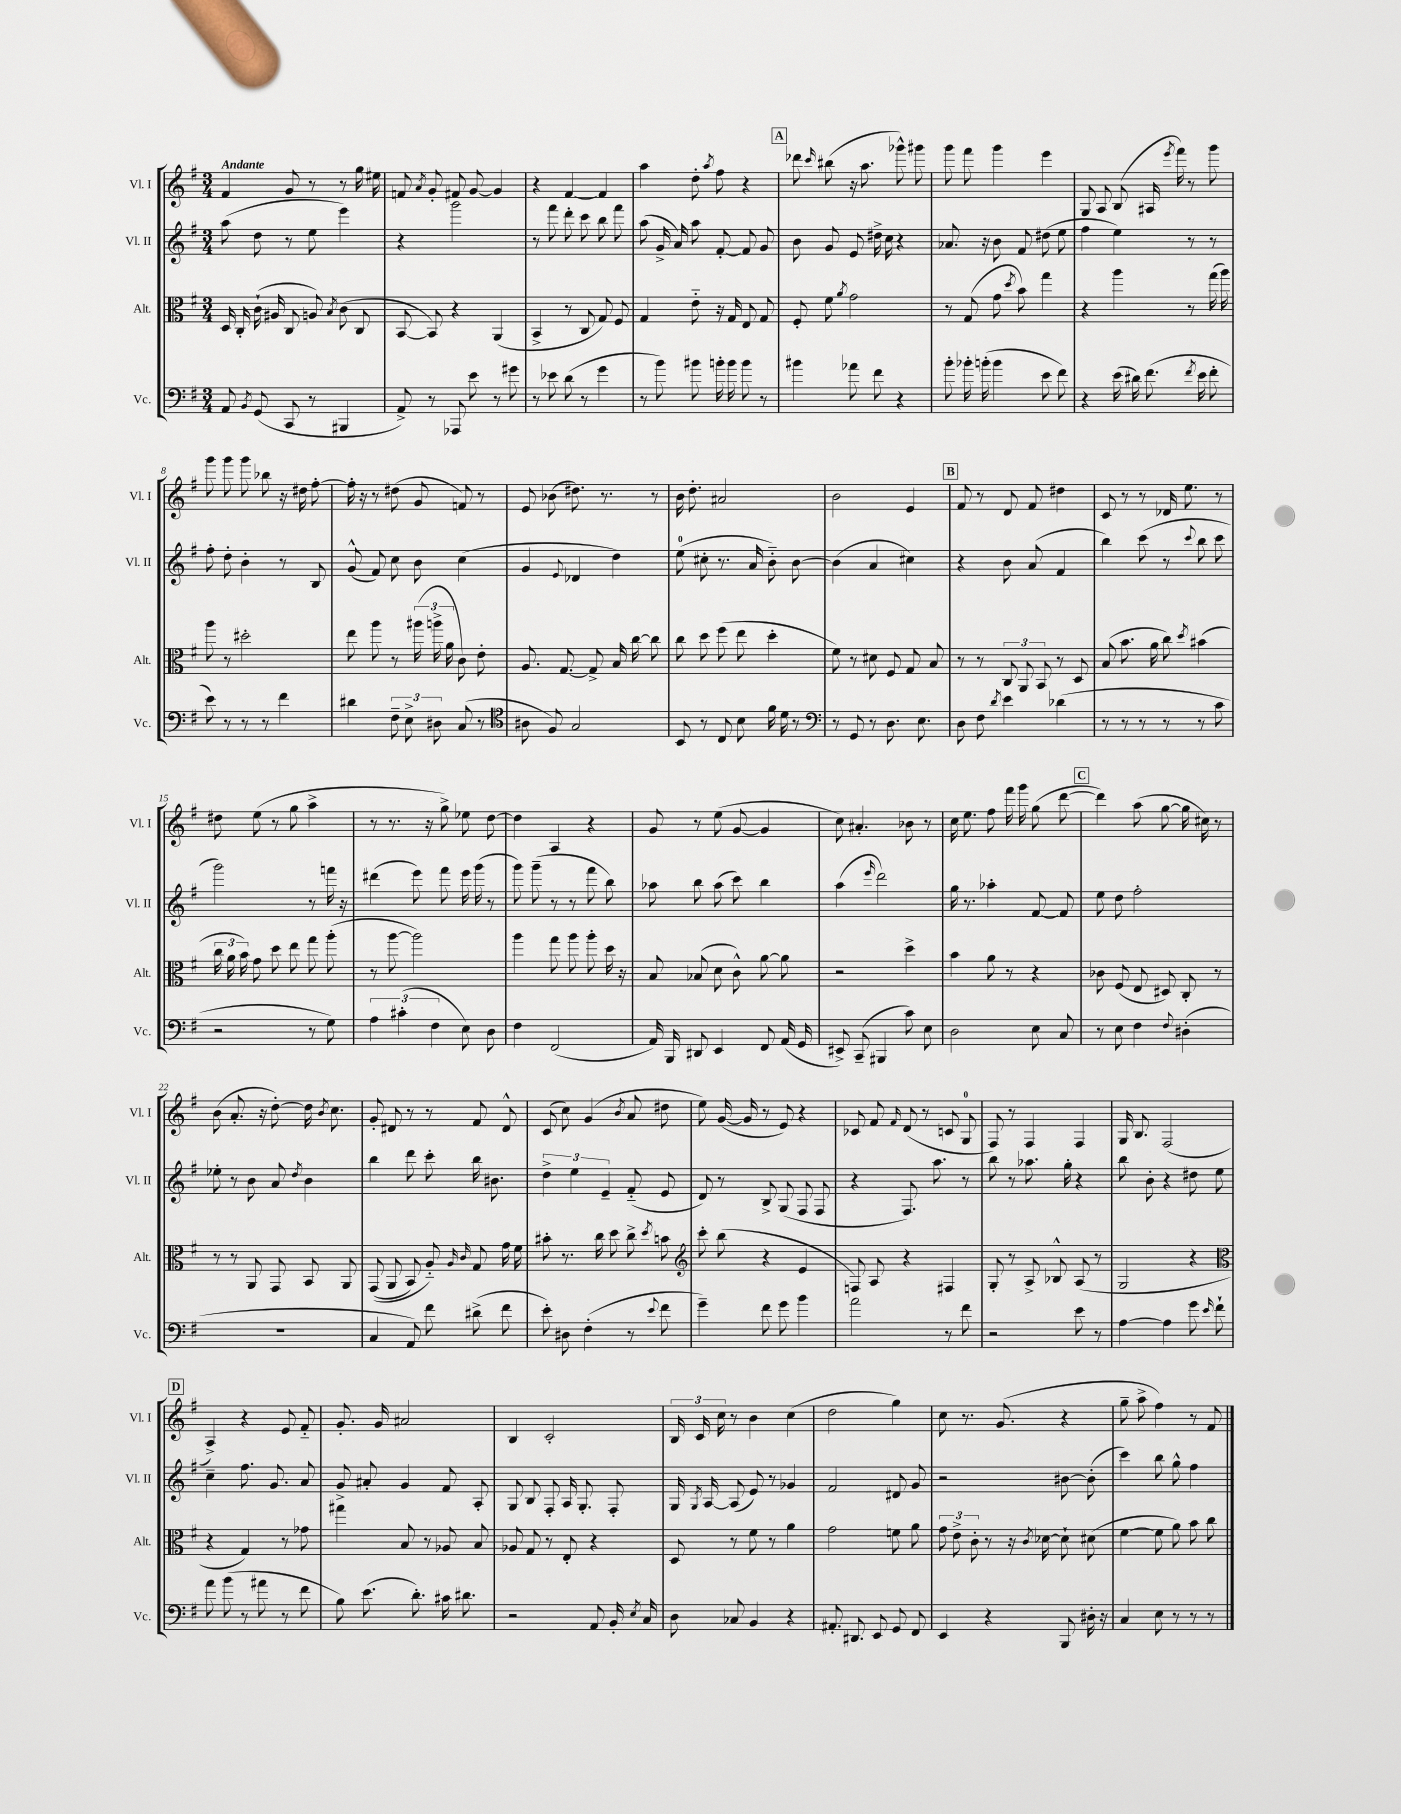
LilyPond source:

<<
\new StaffGroup <<
\new Staff = "s0" \with { instrumentName = "Vl. I" shortInstrumentName = "Vl. I" } {
    \clef treble \key g \major \numericTimeSignature \time 3/4 \tempo "Andante"
    \autoBeamOff fis'4 g'8 r8 r8 g''16 eis''16 |
    f'8 \acciaccatura { a'8 } g'8-. fis'8 g'8~ g'4 |
    r4 fis'4~ fis'4 |
    a''4 d''8-. \acciaccatura { a''8 } fis''8 r4 |
    \mark \markup { \box "A" } des'''8 \grace { c'''16 } bis''8( r16 a''8. ges'''8-^) gis'''8 |
    g'''8 fis'''8 g'''4 e'''4 |
    g8 a8 b8( ais16 \acciaccatura { e'''8 } fis'''16) r8 g'''8 |
    g'''8 g'''8 g'''8 bes''8 r16 dis''16 fis''8~-. |
    fis''16-. r16 r8 dis''8( g'8 f'8) r8 |
    e'8 bes'8( dis''8.) r8. r8 |
    b'16 d''8.-. ais'2 |
    b'2 e'4 |
    \mark \markup { \box "B" } fis'8 r8 d'8 fis'8 dis''4 |
    c'8 r8 r8 des'16 e''8. r8 |
    dis''8 e''8( r8 g''8 a''4-> |
    r8 r8. r16 g''8->) ees''8 d''8~ |
    d''4 a4 r4 |
    g'8 r8 e''8( g'8~ g'4 |
    c''8) ais'4.-. bes'8 r8 |
    c''16 e''8. fis''8 fis'''16 g'''16 g''8( d'''8~ |
    \mark \markup { \box "C" } d'''4) a''8( g''8~ g''16 cis''16) r8 |
    b'8( a'8.-. r16 d''8~-.) d''16 \acciaccatura { b'8 } c''8. |
    g'8-. dis'8 r8 r8 fis'8 dis'8-^ |
    c'8( c''8) g'4( \acciaccatura { b'8 } a'8 dis''8 |
    e''8) g'16~( g'16 r8 e'8) r4 |
    ces'8 fis'8 \grace { fis'16 } d'8( r8 c'8 g8-0 |
    fis8) r8 fis4 fis4 |
    g16 b8. fis2( |
    \mark \markup { \box "D" } a4->) r4 e'8 fis'8-_ |
    g'8.-. g'16 ais'2 |
    b4 c'2-. |
    \tuplet 3/2 { b16 c'16 c''16 } r8 b'4 c''4( |
    d''2 g''4) |
    c''8 r8. g'8.( r4 |
    g''8-- a''8-> fis''4) r8 fis'8 \bar "|." |
}
\new Staff = "s1" \with { instrumentName = "Vl. II" shortInstrumentName = "Vl. II" } {
    \clef treble \key g \major \numericTimeSignature \time 3/4
    \autoBeamOff a''8( d''8 r8 e''8 e'''4) |
    r4 g'''2 |
    r8 fis'''8 d'''8-. c'''8 b''8 fis'''8 |
    a''8( g'16-> a'16) a''8 fis'8~-. fis'8 g'8 |
    \mark \markup { \box "A" } b'8 g'8 e'8 dis''16-> c''16 r4 |
    aes'8. r16 b'8 fis'8 dis''8( e''8 |
    fis''4 e''4) r8 r8 |
    fis''8-. d''8-. b'4-. r8 b8 |
    g'8-^( fis'8) c''8 b'8 c''4( |
    g'4 \appoggiatura { e'8 } des'4 d''4) |
    e''8-0( cis''8-. r8. a'16 b'8-_) b'8~ |
    b'4( a'4 cis''4) |
    \mark \markup { \box "B" } r4 b'8 a'8( fis'4 |
    b''4) c'''8( r8 \appoggiatura { c'''8 } b''8 c'''8 |
    g'''2) r8 f'''16 r16 |
    dis'''4( e'''8) fis'''8 e'''16 g'''16( r8 |
    g'''8) g'''8--( r8 r8 fis'''8 b''8) |
    aes''8 b''8 aes''8( c'''8) b''4 |
    a''4( \grace { e'''16 } d'''2) |
    g''16 r8. aes''4-. fis'8~ fis'8 |
    \mark \markup { \box "C" } e''8 d''8 fis''2-. |
    ees''8-. r8 b'8 a'8 \acciaccatura { d''8 } b'4 |
    b''4 d'''8 c'''8-. b''16 bis'8. |
    \tuplet 3/2 { d''4-> e''4 e'4-- } fis'8-_( e'8 |
    d'8) r8 b8-> g8( fis8 fis8 |
    r4 fis8.) a''8. r8 |
    b''8 r8 aes''8. g''16-. r4 |
    b''8 b'8-. r4 dis''8 e''8 |
    \mark \markup { \box "D" } c''4-- fis''8. g'8. a'8 |
    g'8-> ais'8-. g'4 fis'8 a8-. |
    g8 b8 fis8-. a16 g8.-. fis8-. |
    g16 \acciaccatura { g8 } a16~ a8( e'8) r8 ges'4 |
    fis'2 dis'8 g'8 |
    r2 bis'8~ bis'8-.( |
    c'''4) b''8 g''8-^ fis''4 \bar "|." |
}
\new Staff = "s2" \with { instrumentName = "Alt." shortInstrumentName = "Alt." } {
    \clef alto \key g \major \numericTimeSignature \time 3/4
    \autoBeamOff d16 c16-. c'16-!( ais16 c8 a8) \acciaccatura { b8 } c'8( c8 |
    b,8~ b,8) r4 a,4( |
    b,4-> r8 c8 g8) fis8 |
    g4 e'8-_ r16 g16 e8 g8 |
    \mark \markup { \box "A" } fis8-. fis'8 \acciaccatura { a'8 } g'2 |
    r8 g8( g'8 \acciaccatura { d''8 } b'8) g''4 |
    r4 a''4 r8 g''16( a''16) |
    a''8 r8 dis''2-. |
    e''8 a''8 r8 \tuplet 3/2 { ais''16( a''16-> a'16 } c'8) e'8-. |
    a8. g8.~ g8-> b16 c''16~ c''8 |
    c''8 d''8 fis''8( e''8 d''4-. |
    fis'8) r8 dis'8 fis8 g8 b8 |
    \mark \markup { \box "B" } r8 r8 \tuplet 3/2 { c8 a,8 b,8 } r8 d8 |
    b8( b'8. a'16 c''8) \acciaccatura { d''8 } bis'4( |
    \tuplet 3/2 { c''16 a'16 b'16) } g'8 d''8 e''8 g''8 a''8-.( |
    r8 a''8~ a''2) |
    a''4 g''8 a''8 a''8-. d''16 r16 |
    b8 bes8( d'8 c'8-^) a'8~ a'8 |
    r2 d''4-> |
    b'4 a'8 r8 r4 |
    \mark \markup { \box "C" } ces'8 fis8( e8 dis8) c8-. r8 |
    r8 r8 a,8 g,8 b,8 a,8 |
    g,8(\( a,8 b,8) a8-_\) \grace { a16 c'16 } g8 g'16 fis'16 |
    bis'8-. r8. c''16 d''8 c''8-> \acciaccatura { d''8 } b'8 |
    \clef treble c'''8-. b''8( r4 e'4 |
    f8) a8 r4 fis4 |
    g8-. r8 a8-> bes8-^ a8( r8 |
    g2 r4 |
    \mark \markup { \box "D" } \clef alto r4 g4) r8 ges'8 |
    gis''4 b8 r8 aes8 b8 |
    aes8 g8 r8 e8-. r4 |
    d8 r8 fis'8 r8 a'4 |
    g'2 f'8 a'8 |
    \tuplet 3/2 { g'8 e'8-> c'8-. } r8 r16 \acciaccatura { c'8 } des'16~ des'8-! dis'8( |
    fis'4~ fis'8 a'8) b'8 c''8 \bar "|." |
}
\new Staff = "s3" \with { instrumentName = "Vc." shortInstrumentName = "Vc." } {
    \clef bass \key g \major \numericTimeSignature \time 3/4
    \autoBeamOff a,8 \acciaccatura { b,8 } g,8( c,8 r8 bis,,4 |
    a,8->) r8 aes,,8 e'8 r8 gis'8 |
    r8 ees'8 d'8( r8 g'4 |
    r8 b'8) bis'8 b'16-. b'16 b'8 r8 |
    \mark \markup { \box "A" } bis'4 aes'8 fis'8 r4 |
    b'8-. bes'16-. b'16-.( b'4 e'8 fis'8) |
    r4 e'16( dis'16) fis'8.( \acciaccatura { fis'8 } e'16 fis'8-. |
    e'8) r8 r8 r8 fis'4 |
    dis'4 \tuplet 3/2 { fis8-- e8-> dis8 } c8( r8 |
    \clef tenor ais8 fis8) g2 |
    b,8 r8 c8 b8 fis'16 d'16 r8 |
    \clef bass r8 g,8 r8 d8. e8. |
    \mark \markup { \box "B" } d8 fis8 \acciaccatura { d'8 } e'4 des'4( |
    r8 r8 r8 r8 r8 c'8 |
    r2 r8 g8) |
    \tuplet 3/2 { a4 cis'4-.( fis4 } e8) d8 |
    fis4 fis,2( |
    a,16) b,,16 dis,8 e,4 fis,8 a,16( g,16 |
    eis,8->) c,8--( bis,,4 c'8) e8 |
    d2 e8 c8 |
    \mark \markup { \box "C" } r8 e8 fis4 \appoggiatura { fis8 } dis4-.( |
    R2. |
    c4 a,8) fis'8 dis'8->( fis'8 |
    e'8-.) dis8 fis4-.( r8 \appoggiatura { e'8 } fis'8 |
    g'4--) fis'8 g'8 b'4 |
    a'2 r8 fis'8 |
    r2 e'8 r8 |
    a4~ a4 g'8 \grace { e'16 } fis'8-! |
    \mark \markup { \box "D" } a'8 b'8( r8 ais'8 r8 fis'8 |
    b8) e'8.( d'8.-.) cis'16 dis'8. |
    r2 a,8 b,16-. \acciaccatura { e8 } c16 |
    d8 ces8 b,4 r4 |
    ais,8.-. dis,8. e,8 g,8 fis,8 |
    e,4 r4 b,,8 dis16-. r16 |
    c4 e8 r8 r8 r8 \bar "|." |
}
>>
>>
